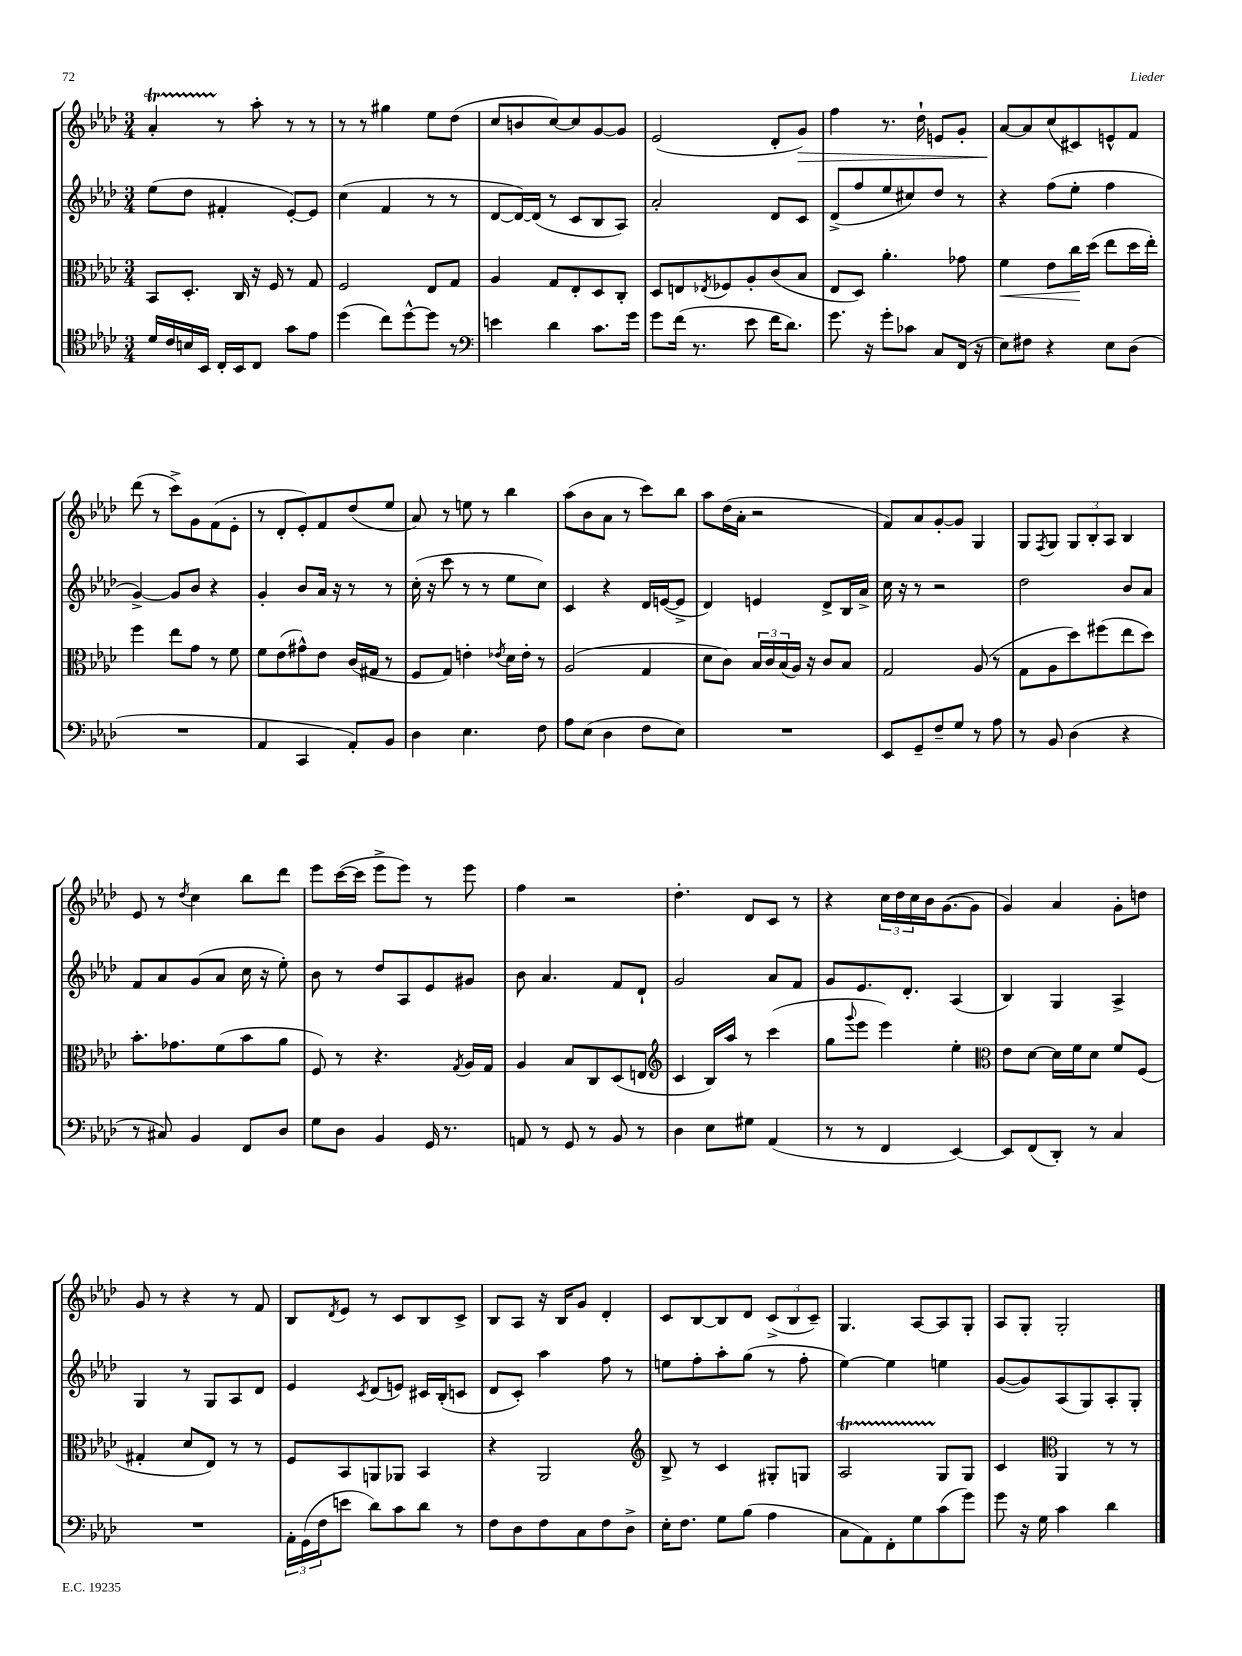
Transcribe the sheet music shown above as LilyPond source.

<<
\new StaffGroup <<
\new Staff = "s0" {
    \clef treble \key aes \major \numericTimeSignature \time 3/4
    aes'4-.\startTrillSpan r8\stopTrillSpan aes''8-. r8 r8 |
    r8 r8 gis''4 ees''8 des''8( |
    c''8 b'8 c''8~) c''8 g'8~ g'8 |
    ees'2( des'8-. g'8\>) |
    f''4 r8. des''16-! e'8 g'8-. |
    aes'8~\! aes'8 c''8( cis'8) e'8-^ f'8 |
    des'''8( r8 c'''8->) g'8 f'8( ees'8-. |
    r8 des'8-. ees'8-.) f'8 des''8( ees''8 |
    aes'8) r8 e''8 r8 bes''4 |
    aes''8( bes'8 aes'8 r8 c'''8) bes''8 |
    aes''8 des''16( aes'16-. r2 |
    f'8) aes'8 g'8~-. g'8 g4 |
    g8 \acciaccatura { f8 } g8 \tuplet 3/2 { g8 bes8-. aes8 } bes4 |
    ees'8 r8 \acciaccatura { des''8 } c''4 bes''8 des'''8 |
    ees'''8 c'''16~( c'''16 ees'''8-> ees'''8) r8 ees'''8 |
    f''4 r2 |
    des''4.-. des'8 c'8 r8 |
    r4 \tuplet 3/2 { c''16 des''16 c''16 } bes'16 g'8.~( g'8 |
    g'4) aes'4 g'8-. d''8 |
    g'8 r8 r4 r8 f'8 |
    bes8 \acciaccatura { des'8 } ees'8 r8 c'8 bes8 c'8-> |
    bes8 aes8 r16 bes16 g'8 des'4-. |
    c'8 bes8~ bes8 des'8 \tuplet 3/2 { c'8->( bes8 c'8--) } |
    g4. aes8~ aes8 g8-. |
    aes8 g8-. g2-. \bar "|." |
}
\new Staff = "s1" {
    \clef treble \key aes \major \numericTimeSignature \time 3/4
    ees''8( des''8 fis'4-. ees'8~-.) ees'8 |
    c''4( f'4 r8 r8 |
    des'8~ des'16~) des'16( r8 c'8 bes8 aes8) |
    aes'2-. des'8 c'8 |
    des'8->( f''8 ees''8 cis''8) des''8 r8 |
    r4 f''8( ees''8-. f''4 |
    g'4~->) g'8 bes'8 r4 |
    g'4-. bes'8 aes'16 r16 r8 r8 |
    c''16-.( r16 c'''8 r8 r8 ees''8 c''8) |
    c'4 r4 des'16 e'16~( e'8-> |
    des'4) e'4 des'8-> bes16 aes'16-> |
    c''16 r16 r8 r2 |
    des''2 bes'8 aes'8 |
    f'8 aes'8 g'8( aes'8 c''16 r16 ees''8-.) |
    bes'8 r8 des''8 aes8 ees'8 gis'8 |
    bes'8 aes'4. f'8 des'8-! |
    g'2 aes'8 f'8 |
    g'8 ees'8. des'8.-. aes4( |
    bes4) g4 aes4-> |
    g4 r8 g8 aes8 des'8 |
    ees'4 \acciaccatura { c'8 } des'8( e'8) cis'16 bes16-.( c'8 |
    des'8 c'8-.) aes''4 f''8 r8 |
    e''8 f''8-. aes''8-. g''8( r8 f''8-. |
    ees''4~) ees''4 e''4 |
    g'8~( g'8) aes8( g8) aes8-. g8-. \bar "|." |
}
\new Staff = "s2" {
    \clef alto \key aes \major \numericTimeSignature \time 3/4
    bes,8 des8.-. c16 r16 f16 r8 g8 |
    f2 ees8 g8 |
    aes4 g8 ees8-. des8 c8-. |
    des8 e8 \acciaccatura { ees8 } fes8 aes8-. c'8( bes8 |
    ees8 des8) aes'4.-. ges'8 |
    f'4\< ees'8 c''16\! des''16( ees''8 des''16 ees''16-.) |
    f''4 ees''8 g'8 r8 f'8 |
    f'8 ees'8( gis'8-^) ees'8 c'16( gis16 r8 |
    f8 g8) e'4-. \acciaccatura { ees'8 } des'16 ees'16-. r8 |
    aes2( g4 |
    des'8 c'8) \tuplet 3/2 { bes16 c'16 bes16( } aes16) r16 c'8 bes8 |
    g2 aes8( r8 |
    g8 aes8 des''8) fis''8( ees''8 des''8) |
    bes'8.-. ges'8. f'8( bes'8 aes'8 |
    f8) r8 r4. \acciaccatura { g8 } aes16 g16 |
    aes4 bes8 c8 des8( e8 |
    \clef treble c'4 bes16) aes''16 r8 c'''4( |
    g''8 \appoggiatura { g'''8 } ees'''8 ees'''4) ees''4-. |
    \clef alto ees'8 des'8~ des'16 f'16 des'8 f'8 f8( |
    gis4-. des'8 ees8) r8 r8 |
    f8 bes,8 a,8 aes,8 bes,4 |
    r4 aes,2 |
    \clef treble bes8-> r8 c'4 gis8-. g8 |
    aes2\startTrillSpan g8\stopTrillSpan g8 |
    c'4 \clef alto aes,4 r8 r8 \bar "|." |
}
\new Staff = "s3" {
    \clef tenor \key aes \major \numericTimeSignature \time 3/4
    des'16 c'16 b16 bes,16 c16-. bes,16 c8 g'8 ees'8 |
    des''4( c''8) des''8~-^ des''8 r8 |
    \clef bass e'4 des'4 c'8. g'16 |
    g'8 f'16( r8. ees'8 f'16 des'8.) |
    g'8. r16 g'8-. ces'8 c8 f,16( r16 |
    ees8) fis8 r4 ees8 des8( |
    R2. |
    aes,4 c,4 aes,8-.) bes,8 |
    des4 ees4. f8 |
    aes8 ees8( des4 f8 ees8) |
    R2. |
    ees,8 g,8-- f8-- g8 r8 aes8 |
    r8 bes,8 des4( r4 |
    r8 cis8) bes,4 f,8 des8 |
    g8 des8 bes,4 g,16 r8. |
    a,8 r8 g,8 r8 bes,8 r8 |
    des4 ees8 gis8 aes,4( |
    r8 r8 f,4 ees,4~) |
    ees,8 f,8( des,8-.) r8 c4 |
    R2. |
    \tuplet 3/2 { aes,16-. g,16( f16 } e'8 des'8) c'8 des'8 r8 |
    f8 des8 f8 c8 f8 des8-> |
    ees16-. f8. g8 bes8( aes4 |
    c8 aes,8) f,8-. g8 c'8( g'8) |
    g'8 r16 g16 c'4 des'4 \bar "|." |
}
>>
>>
\layout { \context { \Score \remove "Bar_number_engraver" } }
